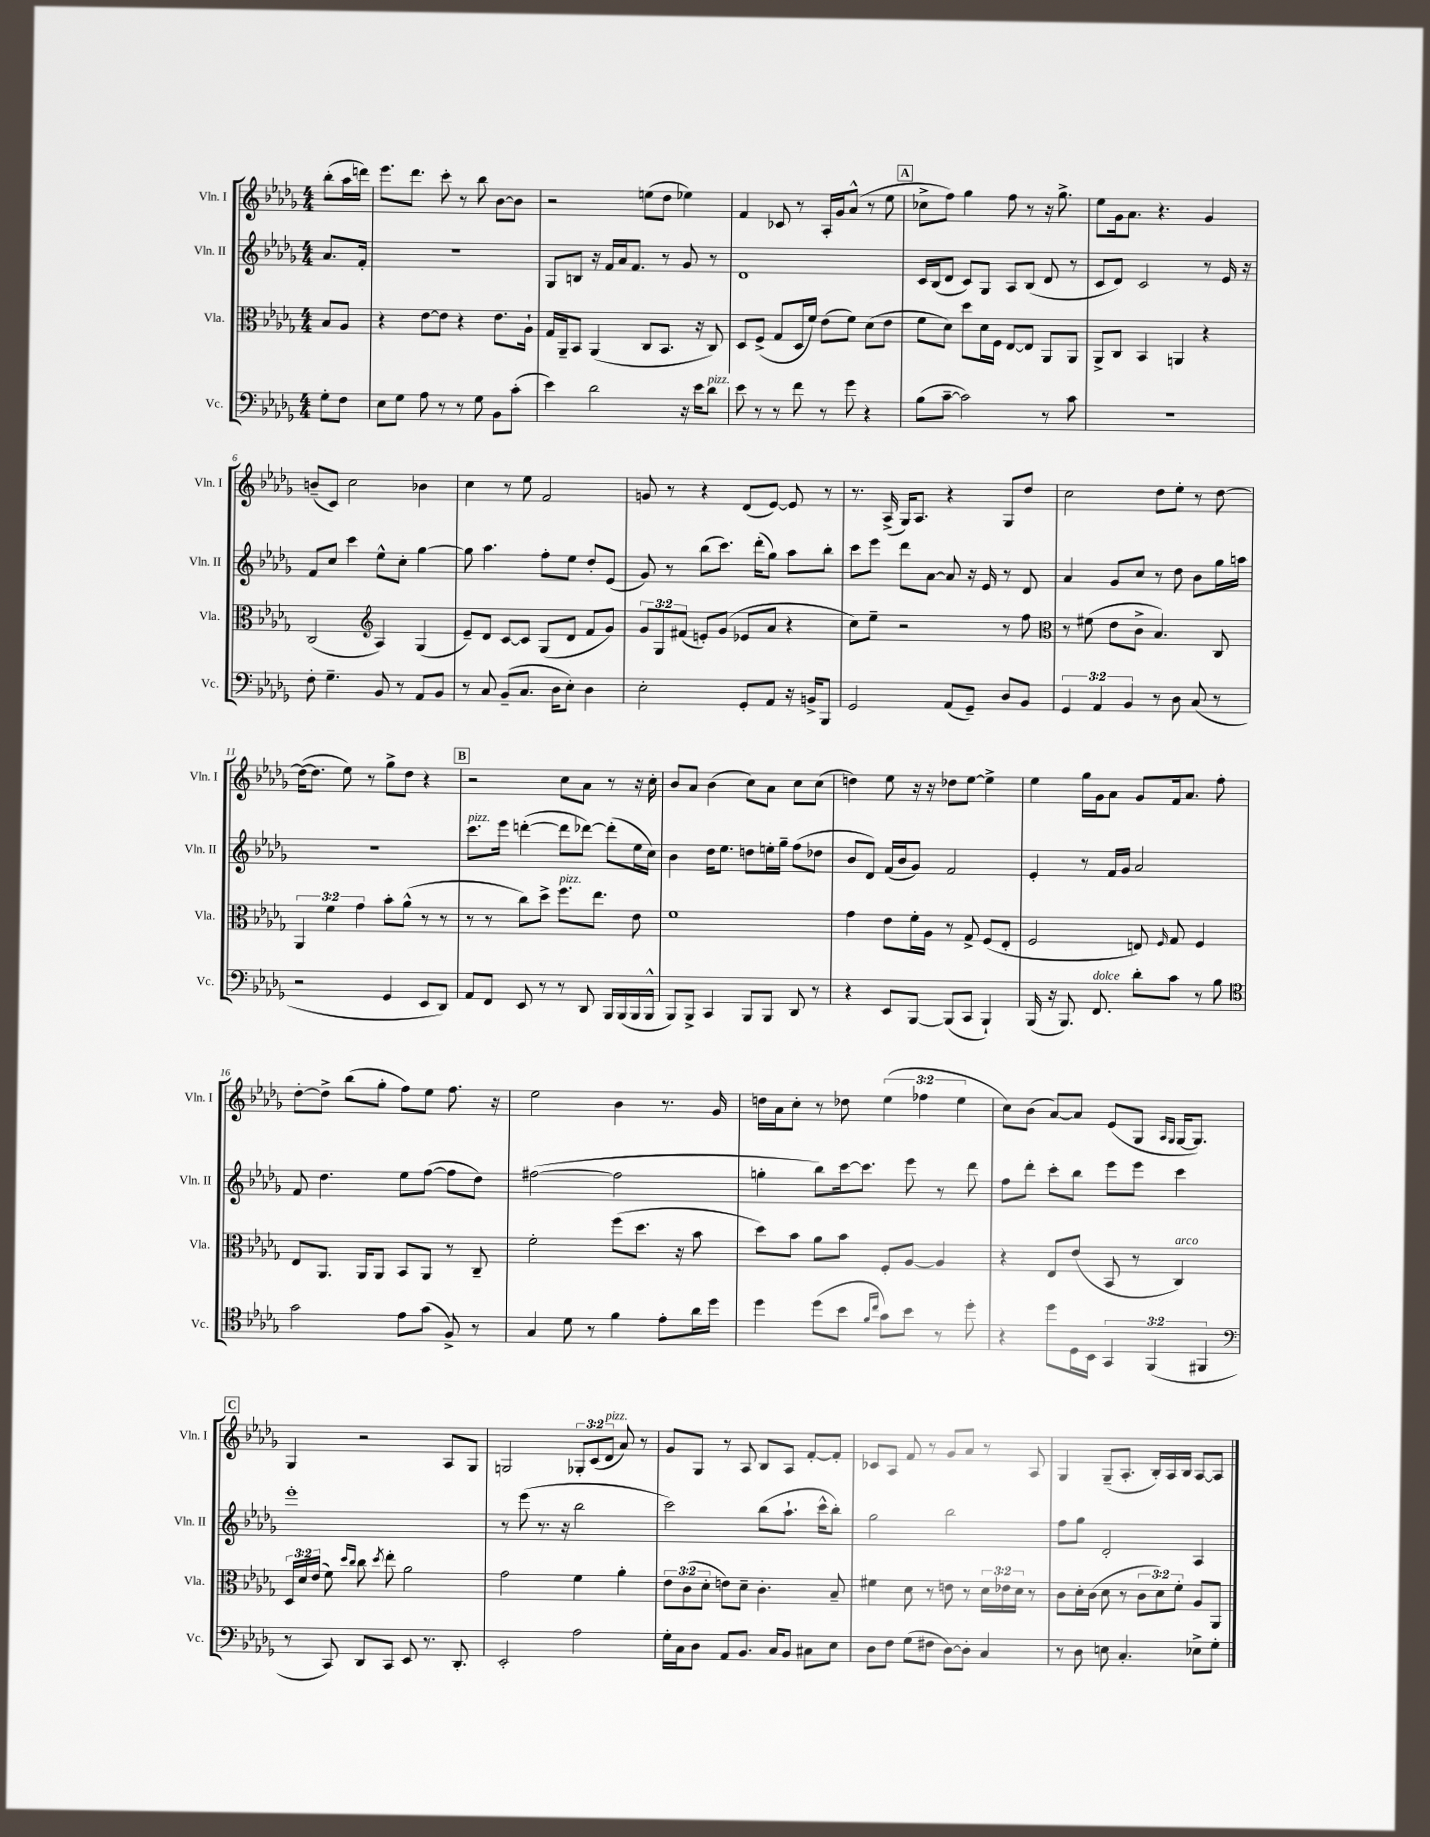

**kern	**kern	**kern	**kern
*part4	*part3	*part2	*part1
*staff4	*staff3	*staff2	*staff1
*I"Vc.	*I"Vla.	*I"Vln. II	*I"Vln. I
*I'Vc.	*I'Vla.	*I'Vln. II	*I'Vln. I
*clefF4	*clefC3	*clefG2	*clefG2
*k[b-e-a-d-g-]	*k[b-e-a-d-g-]	*k[b-e-a-d-g-]	*k[b-e-a-d-g-]
*M4/4	*M4/4	*M4/4	*M4/4
=	=	=	=
8G-'\L	8B-/L	8.a-/L	(8bb-'\L
8F\J	8A-/J	.	16aa-\L
.	.	16f'/Jk	16dddn\JJ)
=1	=1	=1	=1
8E-\L	4r	1r	8.eee-\L
8G-\J	.	.	.
.	.	.	8.ddd-\J
8A-\	[8e-\L	.	.
8r	8e-\J]	.	8ccc'\
8r	4r	.	8r
8G-\	.	.	8bb-\
8BB-\L	8.e-\L	.	[8b-\L
(8c'\J	.	.	8b-\J]
.	16A-`\Jk	.	.
=2	=2	=2	=2
4e-\)	16G-/LL	8G-/L	2r
.	16AA-~/J	.	.
.	8BB-/J	8Bn/J	.
2d-\	(4AA-/	16r	.
.	.	16f/LL	.
.	.	16a-/J	.
.	.	8.f/J	.
.	8C/L	.	(8een\L
.	8.BB-/J	8r	8dd-\J
16r	.	8g-/	4ee-X\)
16e-\KL	16r	.	.
!LO:TX:a:i:t=pizz.	!	!	!
8d-\J	8C/)	8r	.
=3	=3	=3	=3
8e-\	8D-/L	1d-	4f/
8r	(8F^/J	.	.
8r	8G-/L	.	8c-X/
8f\	16D-/L	.	8r
.	16f/JJ)	.	.
8r	(8e-\L	.	16A-'/LL
.	.	.	16g-/J
8g-\	8f\J)	.	(8a-^^/J
4r	(8d-\L	.	8r
.	8e-\J	.	8ee-\
!!LO:REH:place=s1:t=A
=4	=4	=4	=4
(8B-\L	8f\L	16c/LL	8cc-X^\L
.	.	(16B-/J	.
[8c~\J	8d-\J)	8d-/J	8ff\J)
2c\])	8dd-\L	8c/L)	4gg-\
.	16d-\L	8G-/J	.
.	16F\JJ	.	.
.	[8E-/L	8A-/L	8ff\
.	8E-/J]	(8B-/J	8r
8r	8AA-/L	8d-/	16r
.	.	.	8.gg-^\
8c\	8AA-/J	8r	.
=5	=5	=5	=5
1r	8AA-^/L	8c/L	8ee-\L
.	8C/J	8d-/J)	16g-\k
.	.	.	8.a-\J
.	4BB-/	2c/	.
.	.	.	4.r
.	4AAn/	.	.
.	4r	8r	4g-/
.	.	16e-/	.
.	.	16r	.
!!LO:LB:g=z
=6	=6	=6	=6
8F'\	(2C/	8f/L	(8bn~/L
4.G-~\	.	8cc/J	8c/J)
.	.	4ccc\	2cc\
*	*clefG2	*	*
8BB-/	4A-/)	8ee-^^\L	.
8r	.	8cc'\J	.
8AA-/L	(4G-/	[4gg-\	4b-X\
8BB-/J	.	.	.
=7	=7	=7	=7
8r	8e-~/L)	8gg-\]	4cc\
8C/	8d-/J	4.aa-\	.
(8BB-~/L	[8c/L	.	8r
8.C/J	8c/J]	.	8ee-\
.	(8G-/L	8ff'\L	2f/
16D-\KL	.	.	.
8E-'\J)	8d-/J	8ee-\J	.
4D-\	8f/L	8dd-'/L	.
.	8g-/J)	(8e-/J	.
=8	=8	=8	=8
2E-'\	12g-/L	8g-/)	8gn/
.	12G-/	.	.
.	.	8r	8r
.	(12f#X/J	.	.
.	8en'/L)	(8bb-\L	4r
.	(8g-/J	8.ccc\J)	.
8GG-'/L	8e-X/L	.	(8d-/L
.	.	(16ddd-'\KL	.
8AA-/J	8a-/J	8gg-\J)	[8e-/J)
16r	4r	8aa-\L	8e-/]
16BBn^/KL	.	.	.
8BBB-/J	.	8bb-'\J	8r
=9	=9	=9	=9
2GG-/	8cc\L)	8ccc\L	8.r
.	8ee-~\J	8eee-\J	.
.	.	.	(16A-^/
.	2r	8ddd-\L	16G-/KL)
.	.	.	8.A-/J
.	.	[8a-\J	.
(8AA-/L	.	8a-/]	4r
8GG-~/J)	.	16r	.
.	.	16e-/	.
8D-/L	8r	8r	8G-/L
8BB-/J	8ff\	8d-/	8dd-/J
=10	=10	=10	=10
*	*clefC3	*	*
6GG-/	8r	4a-/	2cc\
.	(8f#X\	.	.
6AA-/	.	.	.
.	8e-\L	8g-/L	.
6BB-/	.	.	.
.	8c^\J	8cc/J	.
8r	4.B-/)	8r	8dd-\L
8D-\	.	8dd-\	8ee-'\J
(8C/	.	8b-\L	8r
8r	8C/	16gg-\L	[8dd-\
.	.	16aan\JJ	.
!!LO:LB:g=z
=11	=11	=11	=11
2r	6AA-/	1r	(16dd-\KL_
.	.	.	8.dd-\J]
.	6f\	.	.
.	.	.	8ee-\)
.	6g-\	.	.
.	.	.	8r
4GG-/	8b-'\L	.	8gg-^\L
.	(8a-^^\J	.	8dd-\J
8EE-/L	8r	.	4r
8DD-/J)	8r	.	.
!!LO:REH:place=s1:t=B
=12	=12	=12	=12
!	!	!LO:TX:a:i:t=pizz.	!
8AA-/L	8r	8.ccc\L	2r
8FF/J	8r	.	.
.	.	16eee-\Jk	.
8EE-/	8cc\L)	([4dddn'\	.
8r	8dd-^\J	.	.
!	!LO:TX:a:i:t=pizz.	!	!
8r	8.ff\L	8ddd\L]	8cc\L
8DD-/	.	[8ddd-X\J)	8a-\J
.	8.ee-\J	.	.
16BBB-/LL	.	(8ddd-'\L]	8r
(16BBB-/	.	.	.
16BBB-/	8e-\	16ee-\L	16r
16BBB-^^/JJ	.	16cc\JJ)	16cc'\
=13	=13	=13	=13
8BBB-/L)	1f	4b-\	8b-/L
8BBB-^/J	.	.	8a-/J
4CC/	.	16dd-\KL	(4b-\
.	.	8.ee-\J	.
8BBB-/L	.	8ddn\L	8cc\L)
8BBB-/J	.	16een'\L	8a-\J
.	.	16gg-~\JJ	.
8DD-/	.	(8ff\L	8cc\L
8r	.	8dd-X\J	(8cc\J
=14	=14	=14	=14
4r	4g-\	8b-/L	4ddn\)
.	.	8d-/J)	.
8EE-/L	8e-\L	(16f/LL	8ee-\
.	.	16b-/J	.
[8BBB-/J	16f'\L	8g-/J)	16r
.	16A-\JJ	.	16r
(8BBB-/L]	8r	2f/	8dd-X\L
8CC/J	8G-^/	.	[8ee-\J
4BBB-`/)	(8F/L	.	4ee-^\]
.	8E-'/J	.	.
=15	=15	=15	=15
(16BBB-/	2F/	4e-'/	4ee-\
16r	.	.	.
8.BBB-/)	.	.	.
.	.	8r	16gg-\LL
!LO:TX:a:i:t=dolce	!	!	!
8.FF/	.	.	16g-\J
.	.	16f/LL	8a-\J
.	.	16g-/JJ	.
8d-'\L	8En/)	2a-/	8g-/L
.	16qqF/	.	.
8c\J	8G-/	.	16f/k
.	.	.	8.a-/J
8r	4F/	.	.
8B-\	.	.	8ff'\
!!LO:LB:g=z
=16	=16	=16	=16
*clefC4	*	*	*
2g-\	8E-/L	8f/	[8dd-'\L
.	8.AA-/J	4.dd-\	8dd-^\J]
.	.	.	(8bb-\L
.	16AA-/KL	.	.
.	8AA-/J	.	8gg-'\J
8e-\L	8BB-/L	8ee-\L	8ff\L)
(8g-\J	8AA-/J	([8ff\J	8ee-\J
8F^/)	8r	8ff\L]	8.ff\
8r	8C~/	8dd-\J)	.
.	.	.	16r
=17	=17	=17	=17
4G-/	2f'\	([2ff#X\	2ee-\
8d-\	.	.	.
8r	.	.	.
4f\	(8ff\L	2ff#\]	4b-\
.	8.dd-\J	.	.
8e-'\L	.	.	8.r
.	16r	.	.
16a-\L	8b-\	.	.
16dd-\JJ	.	.	16g-/
=18	=18	=18	=18
4dd-\	8dd-\L)	4ggn'\	16ddn\LL
.	.	.	16a-\J
.	8b-\J	.	8cc'\J
(8dd-\L	8a-\L	8bb-\L)	8r
8b-\J	8b-\J	[16ccc\k	8dd-X\
.	.	8.ccc\J]	.
16qqf/LL	.	.	.
16qqcc/JJ	.	.	.
8g-\L)	8F'/L	.	(6ee-\
8b-\J	[8A-/J	8eee-\	.
.	.	.	6ff-X\
8r	4A-/]	8r	.
.	.	.	6ee-\
8dd-'\	.	8ddd-\	.
=19	=19	=19	=19
4r	4r	8ff\L	8cc\L)
.	.	8ddd-'\J	(8b-\J
8dd-\L	8E-/L	8ccc'\L	[8a-/L)
16D-\L	(8e-/J	8bb-\J	8a-/J]
16BB-\JJ	.	.	.
6GG-/	8BB-/	8eee-\L	(8e-/L
.	8r	8eee-\J	8G-/J
(6FF/	.	.	.
.	.	.	16qqA-/LL
.	.	.	16qqG-/JJ
!	!LO:TX:a:i:t=arco	!	!
.	4C/)	4ccc\	[16G-/KL
.	.	.	8.G-/J])
6FF#X/	.	.	.
!!LO:LB:g=z
!!LO:REH:place=s1:t=C
=20	=20	=20	=20
*clefF4	*	*	*
8r	24D-/LL	1eee-'	4G-/
.	24d-/	.	.
.	(24e-/JJ	.	.
8CC/)	8f\)	.	.
.	16qqdd-/LL	.	.
.	16qqcc/JJ	.	.
8DD-/L	8cc\	.	2r
.	8qdd-/	.	.
8CC/J	8ee-'\	.	.
8EE-/	2a-\	.	.
8.r	.	.	.
.	.	.	8A-/L
8.DD-'/	.	.	.
.	.	.	8G-/J
=21	=21	=21	=21
2EE-'/	2g-\	8r	2Gn/
.	.	(8eee-\	.
.	.	8.r	.
.	.	16r	.
2A-\	4f\	2bb-\	12G-X'/L
.	.	.	(12c/
!	!	!	!LO:TX:a:i:t=pizz.
.	.	.	12d-/J
.	4a-'\	.	8a-/)
.	.	.	8r
=22	=22	=22	=22
16G-'\LL	12e-\L	2ccc\)	8g-/L
16C\J	.	.	.
.	(12c\	.	.
8D-\J	.	.	8G-/J
.	12d-'\J	.	.
8AA-/L	8en\L)	.	8r
8.BB-/J	8d-~\J	.	8A-/
.	4.c'\	(8bb-\L	8B-/L
16C/KL	.	.	.
8BB-/J	.	8.aa-`\J	8A-/J
8C#X\L	.	.	[8f'/L
.	.	16ccc^^\KL	.
8E-\J	8B-~/	8bb-'\J)	8f'/J]
=23	=23	=23	=23
8D-\L	4f#X\	2gg-\	8c-X/L
8F\J	.	.	8A-/J
(8G-\L	8d-\	.	8f/
8F#X\J	8r	.	8r
[8D-\L)	8en\	2bb-\	8g-/L
8D-'\J]	8r	.	8a-/J
4C/	24d-\LL	.	8r
.	24e-X\	.	.
.	24d-\JJ	.	.
.	8r	.	8A-/
=24	=24	=24	=24
8r	8c\L	8ff\L	4G-/
8D-\	16d-'\L	8gg-\J	.
.	(16c\JJ	.	.
8En\	8d-\	2d-'/	(8G-~/L
4.C'/	8r	.	8.A-'/J
.	12c\L	.	.
.	.	.	16B-'/LL)
.	12d-\)	.	.
.	.	.	16A-/
.	12f'\J	.	.
.	.	.	16B-/JJ
8E-X^\L	8A-/L	4A-/	[8A-/L
8G-'\J	8AA-/J	.	8A-/J]
==	==	==	==
*-	*-	*-	*-
